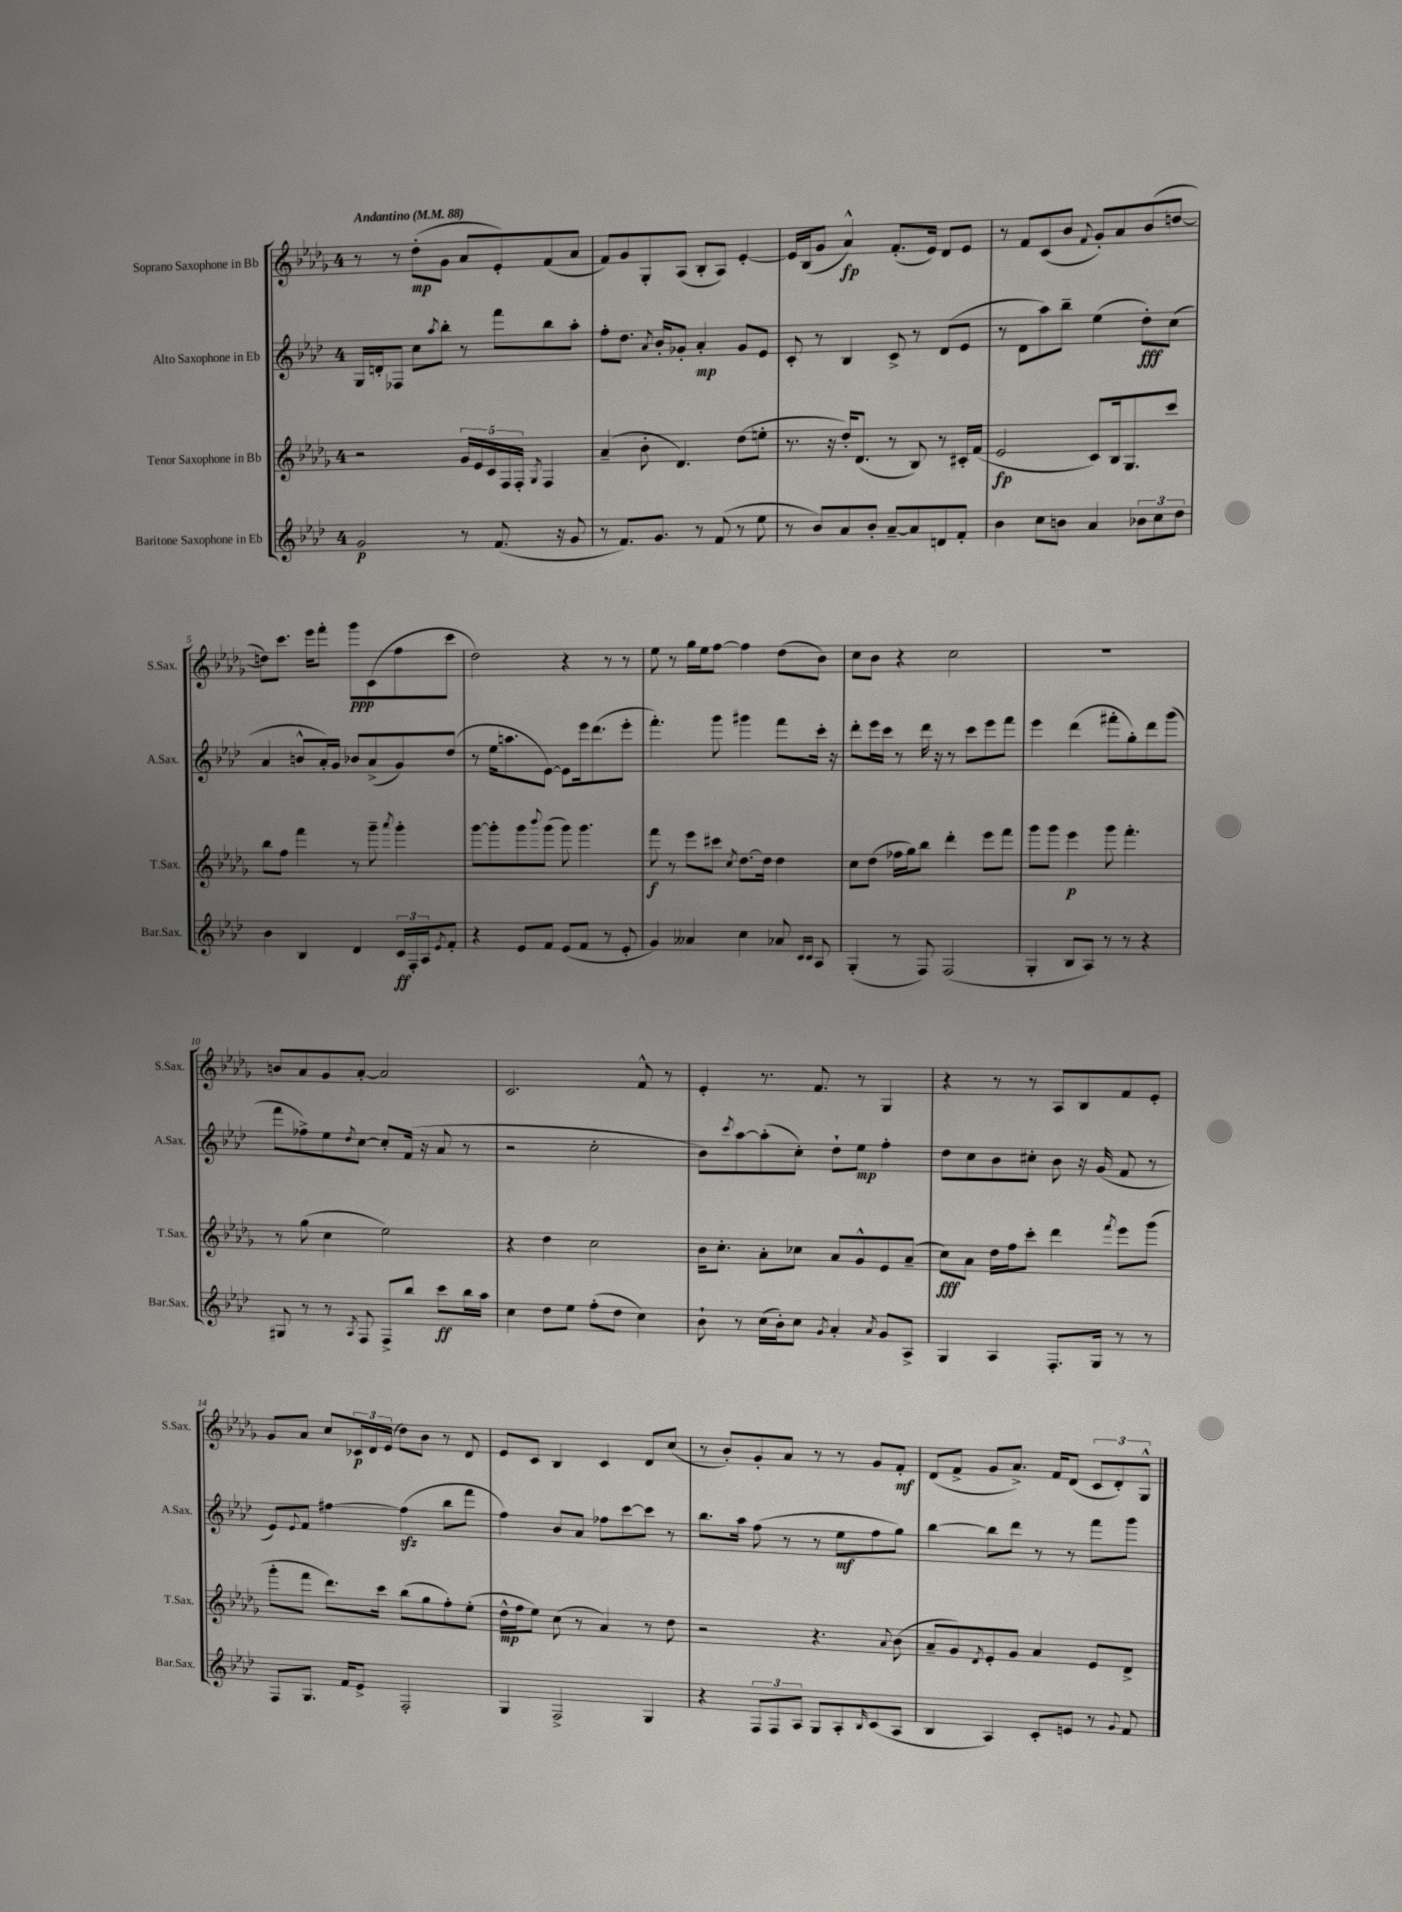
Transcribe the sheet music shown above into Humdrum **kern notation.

**kern	**dynam	**kern	**dynam	**kern	**dynam	**kern	**dynam
*part4	*part4	*part3	*part3	*part2	*part2	*part1	*part1
*staff4	*staff4	*staff3	*staff3	*staff2	*staff2	*staff1	*staff1
*I"Baritone Saxophone in Eb	*	*I"Tenor Saxophone in Bb	*	*I"Alto Saxophone in Eb	*	*I"Soprano Saxophone in Bb	*
*I'Bar.Sax.	*	*I'T.Sax.	*	*I'A.Sax.	*	*I'S.Sax.	*
*clefG2	*	*clefG2	*	*clefG2	*	*clefG2	*
*k[b-e-a-d-]	*	*k[b-e-a-d-g-]	*	*k[b-e-a-d-]	*	*k[b-e-a-d-g-]	*
*M4/4	*	*M4/4	*	*M4/4	*	*M4/4	*
*MM88	*	*MM88	*	*MM88	*	*MM88	*
=1	=1	=1	=1	=1	=1	=1	=1
!	!	!	!	!	!	!LO:TX:a:B:t=Andantino	!
2g/	p	2r	.	16G/LL	.	8r	.
.	.	.	.	16dn'/J	.	.	.
.	.	.	.	8F-X/J	.	8r	.
.	.	.	.	8cc\L	.	(8dd-'\L	mp
.	.	.	.	8qaa-/	.	.	.
.	.	.	.	8bb-'\J	.	8g-\J	.
8r	.	20g-/LL	.	8r	.	8a-/L	.
.	.	20e-/	.	.	.	.	.
.	.	20c/	.	.	.	.	.
(8.f/	.	.	.	8fff\L	.	8e-'/)	.
.	.	20F/	.	.	.	.	.
.	.	20F'/JJ	.	.	.	.	.
.	.	8qG-/	.	.	.	.	.
.	.	4F/	.	8bb-\	.	(8f/	.
16r	.	.	.	.	.	.	.
8g/	.	.	.	8aa-'\J	.	8a-/J	.
=2	=2	=2	=2	=2	=2	=2	=2
8r	.	(4a-~/	.	8ff'\L	.	8f/L)	.
8.f/L)	.	.	.	8.dd-\J	.	8g-/	.
.	.	8b-'\	.	.	.	8G-'/	.
.	.	.	.	8qa-/	.	.	.
8.g/J	.	.	.	16b-'/KL	.	.	.
.	.	4.d-/)	.	8g-X'/J	.	(8A-/J	.
8r	.	.	.	4a-'/	mp	8B-'/L	.
(8f/	.	.	.	.	.	8A-/J)	.
8r	.	(8dd-\L	.	8g-/L	.	[4e-'/	.
8ee-\	.	8een'\J	.	8e-/J	.	.	.
=3	=3	=3	=3	=3	=3	=3	=3
8r	.	8.r	.	8c'/	.	16e-/LL]	.
.	.	.	.	.	.	(16B-/J	.
8b-/L)	.	.	.	8r	.	8g-/J	.
.	.	16r	.	.	.	.	.
8a-/	.	16dd-'/KL)	.	4B-/	.	4a-^^/)	fp
.	.	(8.d-/J	.	.	.	.	.
8b-'/J	.	.	.	.	.	.	.
[8a-~/L	.	8r	.	8c^/	.	(8.f'/L	.
8a-/]	.	8B-/)	.	8r	.	.	.
.	.	.	.	.	.	16e-/Jk)	.
8dn/	.	8r	.	(8d-/L	.	8d-/L	.
8f'/J	.	16c#X'/LL	.	8e-/J	.	8e-/J	.
.	.	(16f/JJ	.	.	.	.	.
=4	=4	=4	=4	=4	=4	=4	=4
4b-\	.	2e-/	fp	8r	.	8r	.
.	.	.	.	8d-\L	.	8f/L	.
8cc\L	.	.	.	8aa-\)	.	(8c/	.
8bn\J	.	.	.	8bb-~\J	.	8b-/J	.
.	.	.	.	.	.	8qqf/	.
4a-/	.	8c/L)	.	(4ee-\	.	8g-'/L)	.
.	.	16B-/k	.	.	.	8a-/	.
.	.	8.G-/	.	.	.	.	.
12b-X\L	.	.	.	8dd-'\L)	fff	(8b-/	.
12cc\	.	.	.	.	.	.	.
.	.	8ccc/J	.	(8cc\J	.	[8ddn/J	.
12dd-\J	.	.	.	.	.	.	.
!!LO:LB:g=z
=5	=5	=5	=5	=5	=5	=5	=5
4b-\	.	8bb-\L	.	4a-/	.	8ddn\L])	.
.	.	8ff\J	.	.	.	8.ccc\J	.
4B-/	.	4fff\	.	8bn^^/L	.	.	.
.	.	.	.	.	.	16eee-\KL	.
.	.	.	.	16a-'/L)	.	8fff'\J	.
.	.	.	.	16g/JJ	.	.	.
4d-/	.	8r	.	8b-X/L	.	8ggg-\L	ppp
.	.	8ggg-~\	.	(8a-^/	.	(8c\	.
.	.	8qaaa-/	.	.	.	.	.
24c/LL	ff	4ggg-'\	.	8g/)	.	8ff\	.
24F'/	.	.	.	.	.	.	.
24A-/J	.	.	.	.	.	.	.
8qe-/	.	.	.	.	.	.	.
8f'/J	.	.	.	(8dd-/J	.	8ccc\J	.
=6	=6	=6	=6	=6	=6	=6	=6
4r	.	[8ggg-\L	.	8r	.	2dd-\)	.
.	.	8ggg-'\]	.	16ee-\KL	.	.	.
.	.	.	.	8.aan\	.	.	.
8e-/L	.	8ggg-\	.	.	.	.	.
.	.	8qqbbb-/	.	.	.	.	.
8f/J	.	(8ggg-\J	.	[8e-\J)	.	.	.
(8e-/L	.	8ggg-\)	.	8e-\L]	.	4r	.
8f/J	.	4.ggg-\	.	16eee-\k	.	.	.
.	.	.	.	(8.ddd-\	.	.	.
8r	.	.	.	.	.	8r	.
8e-'/	.	.	.	8eee-'\J	.	8r	.
=7	=7	=7	=7	=7	=7	=7	=7
4g/)	.	8fff\	f	4.fff'\)	.	8ee-\	.
.	.	8r	.	.	.	8r	.
4a--X/	.	8eee-\L	.	.	.	16gg-\LL	.
.	.	.	.	.	.	16ee-\J	.
.	.	8ccc#X\J	.	8ggg\	.	[8ff\J	.
.	.	8qcc/	.	.	.	.	.
4cc\	.	[8.dd-\L	.	4ggg#X\	.	4ff\]	.
.	.	16dd-\Jk]	.	.	.	.	.
8a-X/	.	4dd-\	.	8fff\L	.	(8dd-\L	.
16qqc/LL	.	.	.	.	.	.	.
16qqc/JJ	.	.	.	.	.	.	.
8A-/	.	.	.	16ccc'\Jk	.	8b-\J)	.
.	.	.	.	16r	.	.	.
=8	=8	=8	=8	=8	=8	=8	=8
(4G'/	.	8cc\L	.	8ddd-'\L	.	8cc\L	.
.	.	(8dd-\J	.	16eee-\L	.	8b-\J	.
.	.	.	.	16ccc\JJ	.	.	.
8r	.	16ff-X\LL	.	8r	.	4r	.
.	.	16gg-\J)	.	.	.	.	.
8F/)	.	8bb-\J	.	16ddd-\	.	.	.
.	.	.	.	16r	.	.	.
(2F/	.	4ddd-'\	.	8r	.	2cc\	.
.	.	.	.	8ccc\L	.	.	.
.	.	8eee-\L	.	8eee-\	.	.	.
.	.	8fff\J	.	8fff\J	.	.	.
=9	=9	=9	=9	=9	=9	=9	=9
4G'/	.	8ggg-\L	.	4eee-\	.	1r	.
.	.	8ggg-\J	.	.	.	.	.
8B-/L	.	4eee-\	p	(4ddd-\	.	.	.
8A-/J)	.	.	.	.	.	.	.
8r	.	8ggg-\	.	8fff#X'\L	.	.	.
8r	.	4.fff'\	.	8gg'\)	.	.	.
4r	.	.	.	8ddd-\	.	.	.
.	.	.	.	(8ggg\J	.	.	.
!!LO:LB:g=z
=10	=10	=10	=10	=10	=10	=10	=10
8G#X/	.	8r	.	8fff\L	.	8bn/L	.
8r	.	(8gg-\	.	8ff-X^\)	.	8a-/	.
8r	.	4cc\	.	8ee-\	.	8g-/	.
8qA-/	.	.	.	8qdd-/	.	.	.
8F/	.	.	.	[8cc\J	.	[8a-'/J	.
8F^/L	.	2ee-\)	.	8cc'/L]	.	2a-/]	.
8bb-/J	.	.	.	(16f/Jk	.	.	.
.	.	.	.	16r	.	.	.
8ccc\L	ff	.	.	8a-/	.	.	.
16bb-\L	.	.	.	8r	.	.	.
16aa-\JJ	.	.	.	.	.	.	.
=11	=11	=11	=11	=11	=11	=11	=11
4cc\	.	4r	.	2r	.	2.c/	.
8dd-\L	.	4dd-\	.	.	.	.	.
8ee-\J	.	.	.	.	.	.	.
(8ff'\L	.	2cc\	.	2cc'\	.	.	.
8dd-\J	.	.	.	.	.	.	.
4cc\)	.	.	.	.	.	8f^^/	.
.	.	.	.	.	.	8r	.
=12	=12	=12	=12	=12	=12	=12	=12
8b-`\	.	16b-\KL	.	8b-\L)	.	4e-'/	.
.	.	8.cc'\J	.	.	.	.	.
.	.	.	.	8qccc/	.	.	.
8r	.	.	.	[8aa-\	.	.	.
(16cc\LL	.	8a-'\L	.	(8aa-'\]	.	8.r	.
16b-'\J)	.	.	.	.	.	.	.
8cc\J	.	8cc-X\J	.	8cc'\J)	.	.	.
.	.	.	.	.	.	8.f/	.
8qg/	.	.	.	.	.	.	.
4a-'/	.	8a-/L	.	8dd-`\L	.	.	.
.	.	8g-^^/	.	8ee-\J	mp	8r	.
8qa-/	.	.	.	.	.	.	.
8g/L	.	8e-/	.	4ff'\	.	4G-/	.
8A-^/J	.	(8a-~/J	.	.	.	.	.
=13	=13	=13	=13	=13	=13	=13	=13
4G/	.	8cc\L)	fff	8dd-\L	.	4r	.
.	.	8a-\J	.	8cc\	.	.	.
4A-/	.	16dd-\LL	.	8b-\	.	8r	.
.	.	16ff\J	.	.	.	.	.
.	.	8ccc'\J	.	8cc#X'\J	.	8r	.
8.F'/L	.	4ddd-\	.	8b-\	.	8A-/L	.
.	.	.	.	16r	.	8B-/	.
16G/Jk	.	.	.	(16g/	.	.	.
.	.	8qfff/	.	.	.	.	.
8r	.	8eee-\L	.	8f/	.	8f/	.
8r	.	(8ggg-\J	.	8r	.	8e-'/J	.
!!LO:LB:g=z
=14	=14	=14	=14	=14	=14	=14	=14
8F/L	.	8ggg-'\L	.	8e-/L)	.	8g-/L	.
.	.	.	.	8qqe-/	.	.	.
8.G/J	.	8fff\J	.	8f/J	.	8a-/J	.
.	.	8.ddd-\L)	.	[4ff#X\	.	8cc/L	.
16f/KL	.	.	.	.	.	.	.
8e-^/J	.	.	.	.	.	24c-X/L	p
.	.	.	.	.	.	24d-/	.
.	.	16ccc\Jk	.	.	.	.	.
.	.	.	.	.	.	(24e-/JJ	.
2F'/	.	(8bb-\L	.	(4ff#zz\]	.	8dd-\L)	.
.	.	8gg-\	.	.	.	8b-\J	.
.	.	8ff'\)	.	8bb-\L	.	8r	.
.	.	(8ee-'\J	.	8fff\J	.	8d-/	.
=15	=15	=15	=15	=15	=15	=15	=15
4G/	.	16dd-^^\LL	mp	4ff\)	.	8e-/L	.
.	.	16ff\J	.	.	.	.	.
.	.	8ee-\J)	.	.	.	8c/J	.
2F^/	.	(8cc\	.	8b-/L	.	4B-/	.
.	.	8r	.	8a-/J	.	.	.
.	.	4a-/)	.	8ff-X\L	.	4c/	.
.	.	.	.	[8ccc\	.	.	.
4G/	.	8r	.	8ccc\J]	.	8d-/L	.
.	.	8dd-\	.	8r	.	(8cc/J	.
=16	=16	=16	=16	=16	=16	=16	=16
4r	.	2r	.	8.bb-\L	.	8r	.
.	.	.	.	.	.	8b-'/L)	.
.	.	.	.	16aa-\Jk	.	.	.
12F/L	.	.	.	(8ff\	.	8g-'/	.
12F/	.	.	.	.	.	.	.
.	.	.	.	8r	.	8a-/J	.
12A-/J	.	.	.	.	.	.	.
8G/L	.	4.r	.	8r	.	8r	.
8A-'/	.	.	.	8ee-\L	mf	8r	.
16qqB-/	.	.	.	.	.	.	.
(8c/	.	.	.	8ff\	.	8g-/L	.
.	.	8qqa-/	.	.	.	.	.
8A-/J	.	(8b-\	.	8gg\J)	.	8f'/J	mf
=17	=17	=17	=17	=17	=17	=17	=17
4B-/	.	8a-~/L	.	[4bb-\	.	(8d-/L	.
.	.	8g-/)	.	.	.	8f^/J	.
.	.	8qd-/	.	.	.	.	.
4A-/)	.	8e-'/	.	8bb-\L]	.	8g-/L	.
.	.	8g-/J	.	8ddd-\J	.	8.a-^/J)	.
8c'/L	.	4a-/	.	8r	.	.	.
.	.	.	.	.	.	16f/KL	.
8en/J	.	.	.	8r	.	(8d-/J	.
8r	.	8e-/L	.	8fff\L	.	12c/L	.
.	.	.	.	.	.	12d-'/)	.
8qqg/	.	.	.	.	.	.	.
8f/	.	8d-^/J	.	8ggg\J	.	.	.
.	.	.	.	.	.	12G-^^/J	.
==	==	==	==	==	==	==	==
*-	*-	*-	*-	*-	*-	*-	*-
